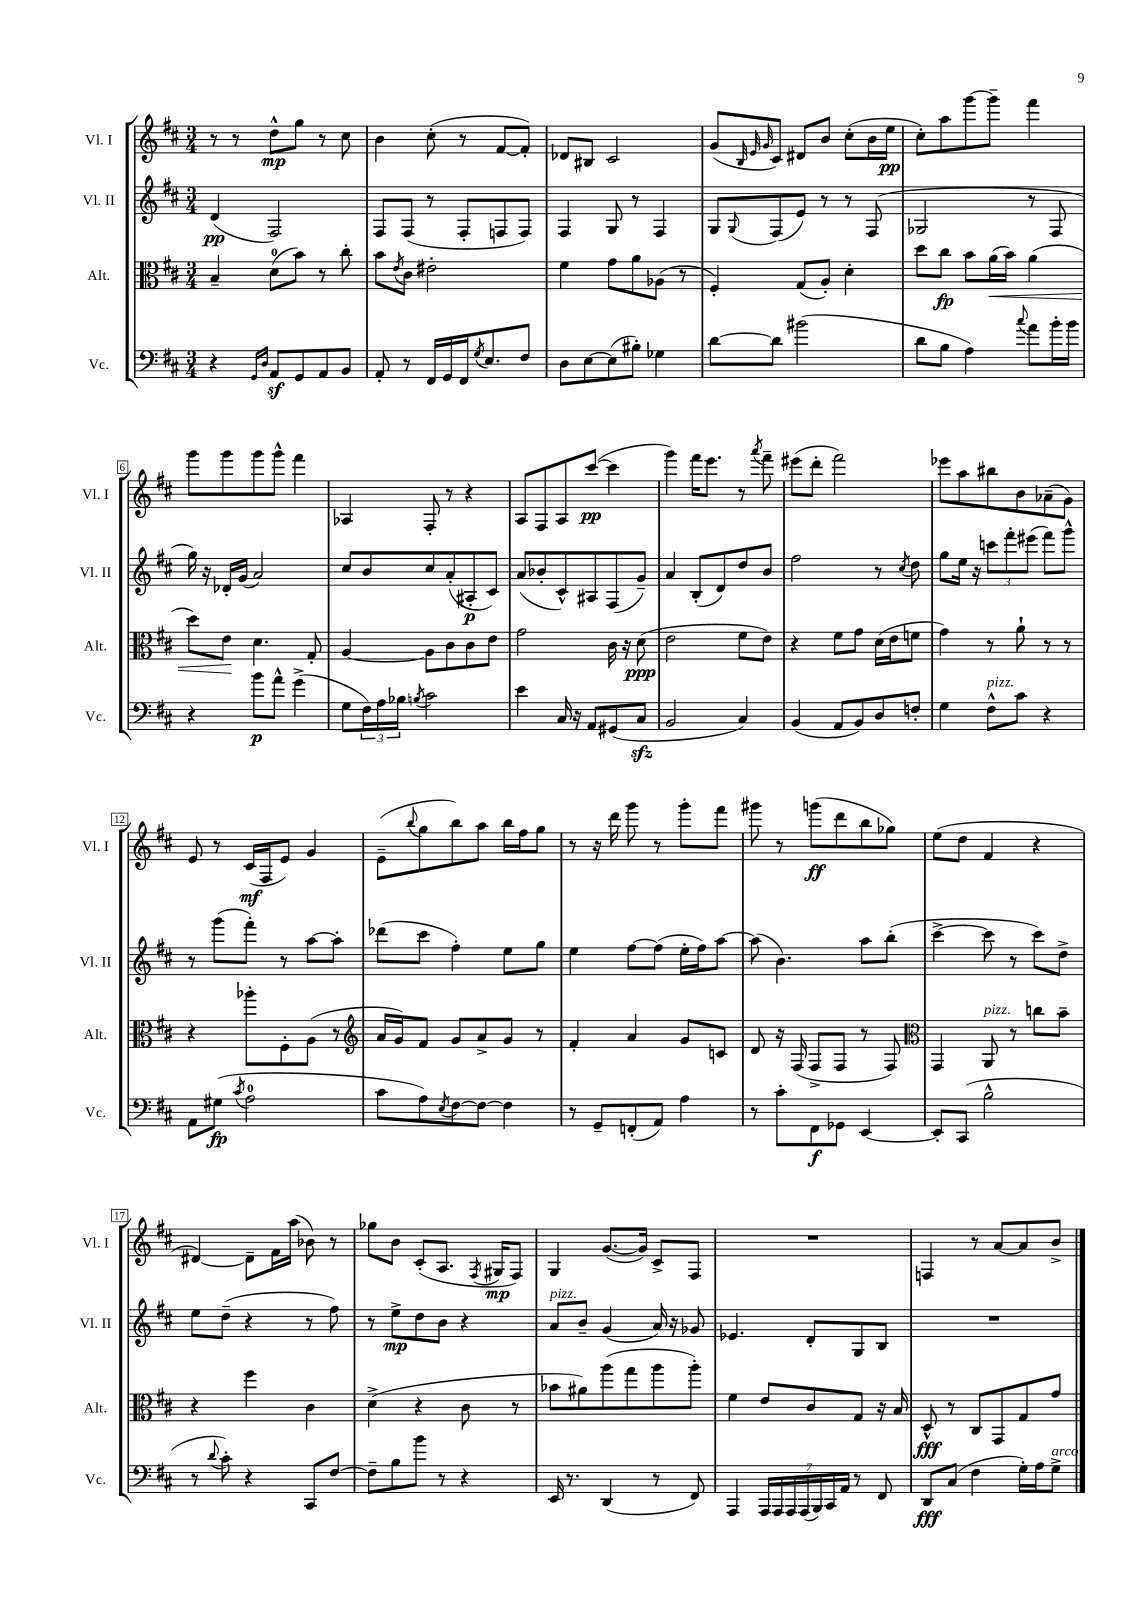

**kern	**kern	**kern	**kern
*staff4	*staff3	*staff2	*staff1
*clefF4	*clefC3	*clefG2	*clefG2
*k[f#c#]	*k[f#c#]	*k[f#c#]	*k[f#c#]
*M3/4	*M3/4	*M3/4	*M3/4
4r	4B~	(4d	8r
.	.	.	8r
16qqGG	.	.	.
16qqD	.	.	.
8AA	(8d	2F#)	8dd^^
8GG	8b)	.	8gg
8AA	8r	.	8r
8BB	8cc#'	.	8cc#
=	=	=	=
8AA'	8b	8F#	4b
.	8qe	.	.
8r	8c#	(8F#	.
16FF#	2e#'	8r	(8cc#'
16GG	.	.	.
16FF#	.	8F#'	8r
8qG	.	.	.
8.E	.	.	.
.	.	8F	[8f#
8F#	.	8F)	8f#'])
=	=	=	=
8D	4f#	4F#	8d-
[8E	.	.	8B#
(8E]	8g	8G	2c#
8B#')	8a	8r	.
4G-	(8A-	4F#	.
.	8r	.	.
=	=	=	=
[8d	4F#')	8G	(8g
.	.	.	32qqB
.	.	.	32qqe
.	.	8qqG	32qqg
8d]	.	(8F#	8c#)
(2b#	(8G	8e)	8d#
.	8A')	8r	8b
.	4d'	8r	(8cc#'
.	.	(8F#	16b
.	.	.	16ee
=	=	=	=
8d	8dd	2G-	8cc#')
8B	8cc#	.	8aa
4A)	8b	.	[8ggg
.	(16a	.	8ggg~]
.	16b)	.	.
8qqcc#	.	.	.
8a	(4a	8r	4fff#
16b'	.	8F#	.
16b	.	.	.
=	=	=	=
4r	8dd)	16gg)	8ggg
.	.	16r	.
.	8e	16d-'	8ggg
.	.	(16g	.
8b	4.d	2a)	8ggg
8a^^	.	.	8ggg^^
(4g^	.	.	4fff#
.	8G'	.	.
=	=	=	=
8G	[4A	8cc#	4A-
24F#)	.	8b	.
24A	.	.	.
24B-	.	.	.
8qB	.	.	.
2c#	8A]	8cc#	8F#'
.	8c#	(8a'	8r
.	8c#	8A#'	4r
.	8e	8c#)	.
=	=	=	=
4e	2g	(8a	8A
.	.	8b-'	8F#
16C#	.	8c#^^)	8A
16r	.	.	.
8AA	.	8A#	([8ccc#
(8GG#	16c#	(8F#	4ccc#]
.	16r	.	.
8C#	(8d	8g~)	.
=	=	=	=
2BB	2e	4a	4ggg)
.	.	(8B'	16fff#
.	.	.	8.eee
.	.	8d)	.
4C#)	8f#	8dd	8r
.	.	.	8qaaa
.	8e)	8b	8fff#~
=	=	=	=
(4BB	4r	2ff#	(8eee#
.	.	.	8ddd'
8AA	8f#	.	2fff#)
8BB)	8g	.	.
8D	(16d	8r	.
.	16e	.	.
.	.	8qcc#	.
8F'	8f	8dd	.
=	=	=	=
4G	4g)	8gg	8eee-
.	.	16ee	8aa
.	.	16r	.
8F#^^	8r	12ccc	8bb#
.	.	12fff#'	.
8c#	8a`	.	8b
.	.	(12eee#	.
4r	8r	8fff#)	(8a-~
.	8r	8ggg^^	8g)
=	=	=	=
8AA	4r	8r	8e
(8G#	.	(8ggg	8r
8qc#	.	.	.
2A	8aa-'	8fff#')	(16c#
.	.	.	16F#
.	8F#'	8r	8e)
.	(8A	[8aa	4g
.	8r	8aa']	.
=	=	=	=
*	*clefG2	*	*
8c#	16a	(8ddd-	(8e~
.	16g)	.	.
.	.	.	8qqbb
8A)	8f#	8ccc#	8gg
8qE	.	.	.
[8F#	8g	4ff#')	8bb)
8F#_	8a^	.	8aa
4F#]	8g	8ee	16bb
.	.	.	16ff#
.	8r	8gg	8gg
=	=	=	=
8r	4f#'	4ee	8r
8GG~	.	.	16r
.	.	.	16ddd
(8FF'	4a	[8ff#	8ggg
8AA)	.	(8ff#]	8r
4A	8g	16ee'	8ggg'
.	.	16ff#)	.
.	8c	[8aa	8fff#
=	=	=	=
8r	8d	(8aa]	8ggg#
8c#'	16r	4.b)	8r
.	(16F#	.	.
8FF#	8F#^	.	(8ggg
8GG-	8F#	.	8ddd
[4EE	8r	8aa	8bb
.	8F#)	(8bb'	8gg-)
=	=	=	=
*	*clefC3	*	*
8EE']	4GG	[4ccc#^	(8ee
(8CC#	.	.	8dd
2B^^	8AA	8ccc#]	4f#
.	8r	8r	.
.	8cc	8ccc#)	4r
.	8b~	8dd^	.
=	=	=	=
8r	4r	8ee	[4d#)
8qqd	.	.	.
8c#')	.	(8dd~	.
4r	4ff#	4r	8d#~]
.	.	.	16f#
.	.	.	(16aa
8CC#	4c#	8r	8b-)
[8F#	.	8ff#)	8r
=	=	=	=
8F#~]	(4d^	8r	8gg-
8B	.	8ee^	8b
8b	4r	8dd	(8c#'
8r	.	8b	8.A
4r	8c#	4r	.
.	.	.	8qF#
.	.	.	16G#
.	8r	.	8F#)
=	=	=	=
16EE	8b-	8a	4G
8.r	.	.	.
.	8a#)	8b~	.
(4DD	(8aa	(4g	([8.g
.	8gg	.	.
.	.	.	16g])
8r	8aa	16a)	8c#^
.	.	16r	.
8FF#)	8aa')	8g-	8F#
=	=	=	=
4AAA	4f#	4.e-	2.r
28AAA	8e	.	.
28AAA	.	.	.
28AAA	.	.	.
(28AAA	.	.	.
.	8c#	8d'	.
28BBB)	.	.	.
28CC#	.	.	.
28AA	.	.	.
8r	8G	8G	.
8FF#	16r	8B	.
.	16B	.	.
=	=	=	=
8DD	8D^^	2.r	4F
(8C#	8r	.	.
4F#	8C#	.	8r
.	8GG	.	[8a
16G')	8G	.	8a]
16A	.	.	.
8G^	8g	.	8b^
==	==	==	==
*-	*-	*-	*-
